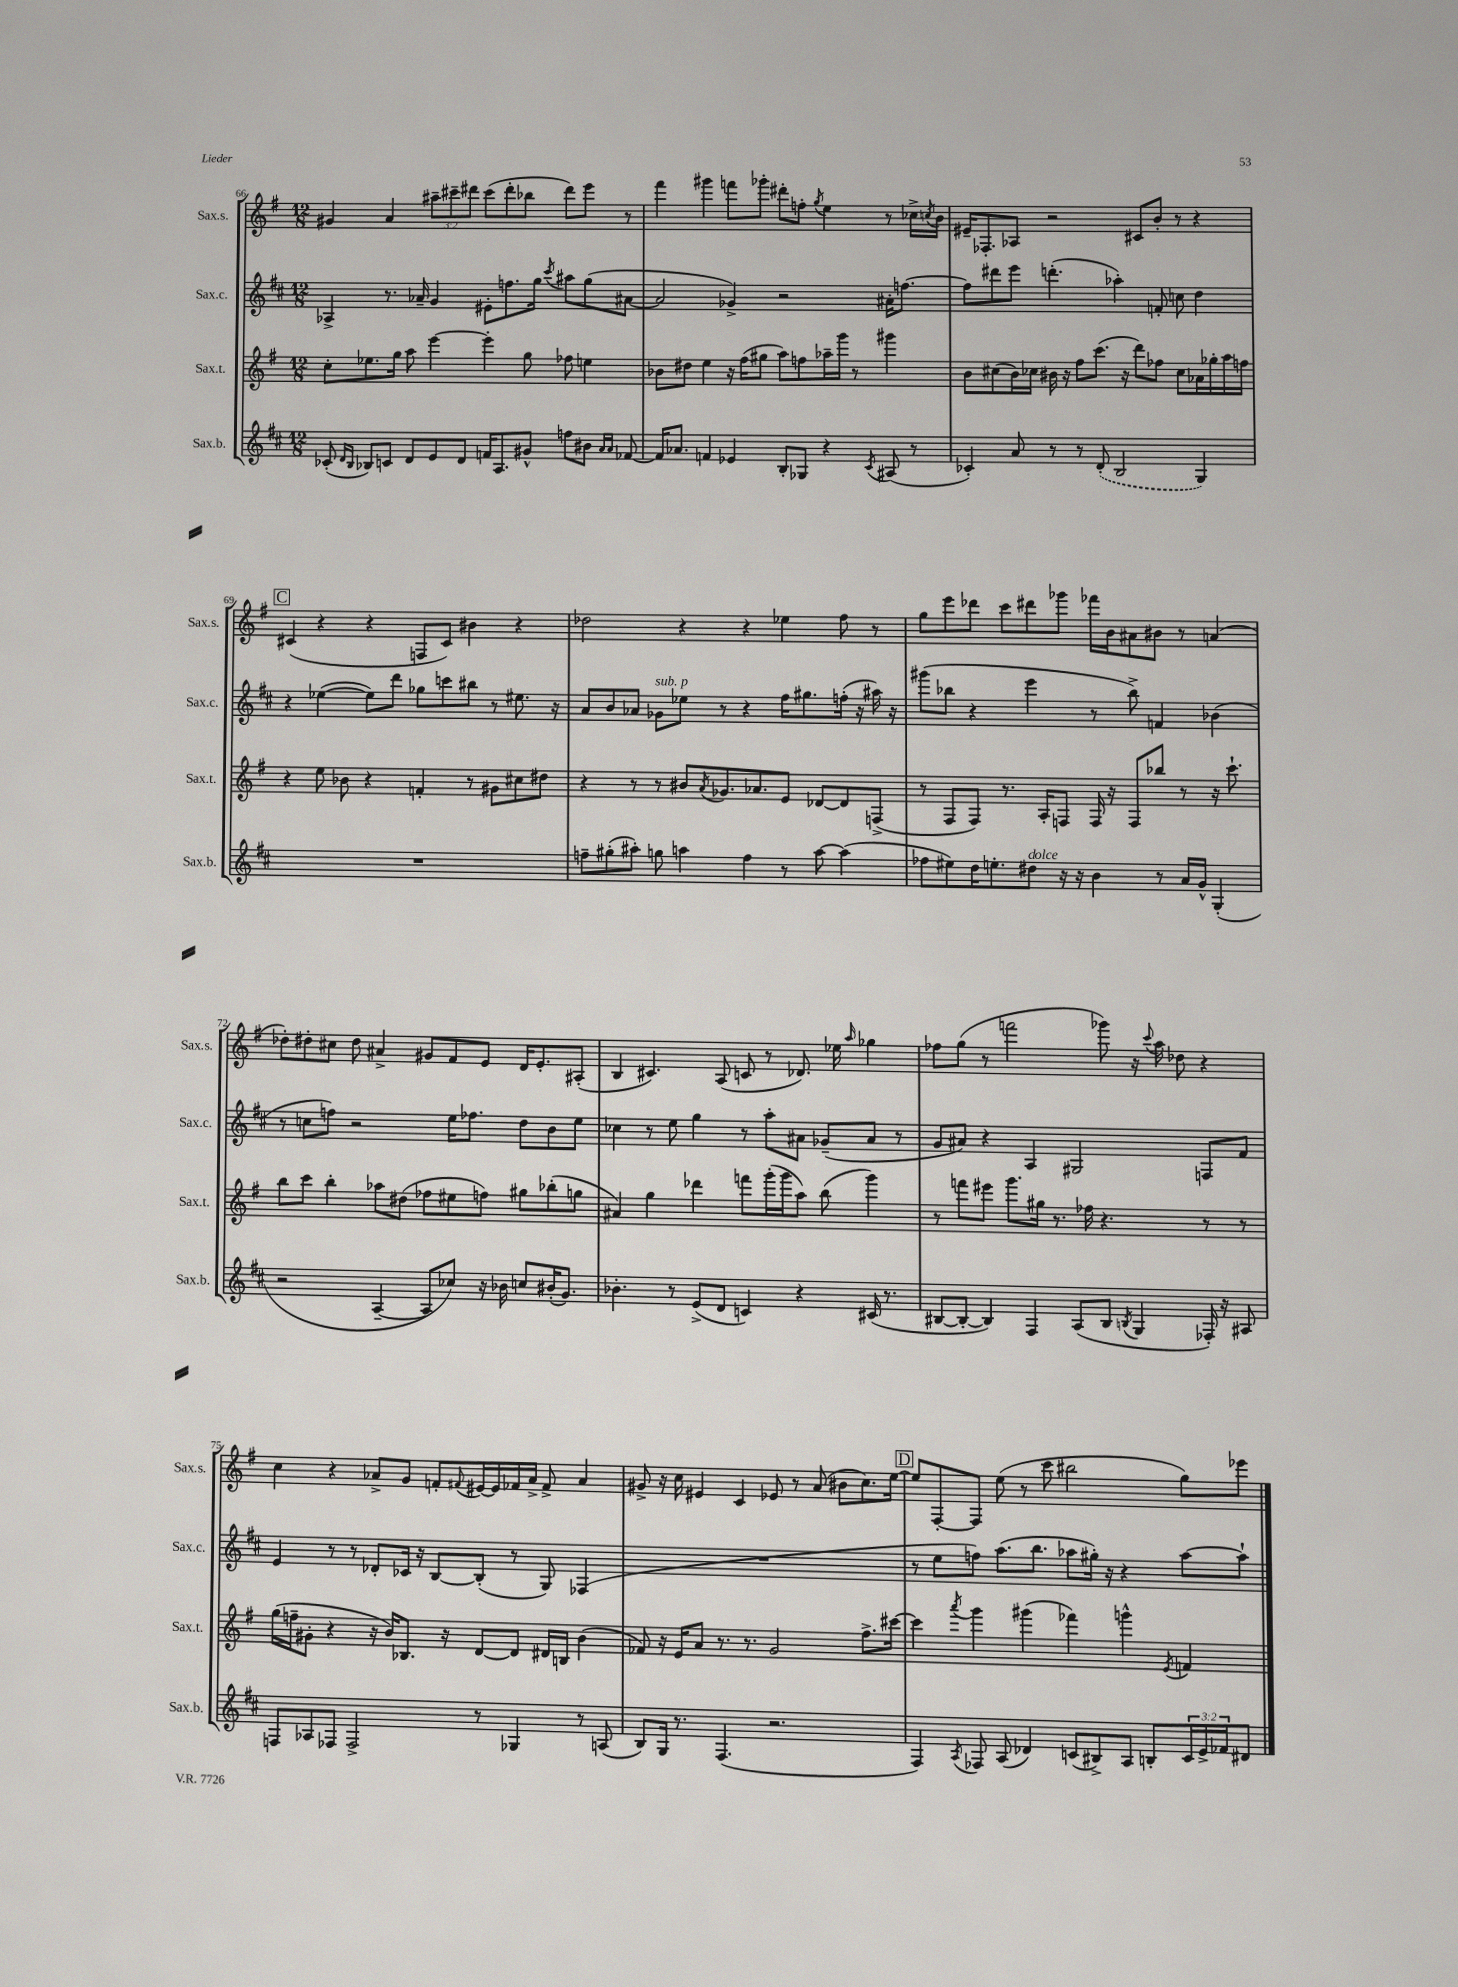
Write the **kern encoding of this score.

**kern	**kern	**kern	**kern
*part4	*part3	*part2	*part1
*staff4	*staff3	*staff2	*staff1
*I"Sax.b.	*I"Sax.t.	*I"Sax.c.	*I"Sax.s.
*I'Sax.b.	*I'Sax.t.	*I'Sax.c.	*I'Sax.s.
*clefG2	*clefG2	*clefG2	*clefG2
*k[f#c#]	*k[f#]	*k[f#c#]	*k[f#]
*M12/8	*M12/8	*M12/8	*M12/8
=66	=66	=66	=66
(8c-X'/	8cc'\L	4A-X^/	4g#X/
16qqd/LL	.	.	.
16qqB/JJ	.	.	.
8B-X/L)	8.ee-X\	.	.
8cn/J	.	8.r	4a/
.	16gg\Jk	.	.
8d/L	8aa\	.	.
.	.	16a-X~/	.
8e/	[4eee\	4g/	12aa#X~\L
.	.	.	12ccc#X~\
8d/J	.	.	.
.	.	.	12ddd#X\J
16fn/KL	4eee'\]	8e#X'\L	(8ccc#\L
8.A/	.	.	.
.	.	8.ffn\	8ddd#'\
8g#X^^/J	8gg\	.	8bb-X\J
.	.	16gg\Jk	.
.	.	8qccc#/	.
8ffn\L	8ff-X\	8aa#X\L	8ddd#\L)
8b#X\J	4een\	(8gg\	8eee\J
16qqa/LL	.	.	.
16qqa/JJ	.	.	.
[8f-X/	.	[8a#X\J	8r
=67	=67	=67	=67
16f-/KL]	8b-X\L	2a#/]	4fff#\
8.a-X/J	.	.	.
.	8dd#X\J	.	.
4fn/	4ee\	.	4ggg#X\
4e-X/	16r	4g-X^/)	8fffn\L
.	(16ff#\KL	.	.
.	8gg#X\J	.	8ggg-X'\J
8B'/L	8aa\L)	2r	8ddd#X'\L
8G-X/J	8ffn\	.	8ffn'\J
.	.	.	8qgg/
4r	16aa-X~\L	.	4ee\
.	16ggg\JJ	.	.
.	8r	.	.
8qc#/	.	.	.
(8A#X/	4ggg#X\	16a#X'\KL	8r
.	.	[8.ffn\J	.
8r	.	.	16cc-X^\LL
.	.	.	8qccn/
.	.	.	16b\JJ
=68	=68	=68	=68
4c-X'/)	8b\L	8ff\L]	16e#X~/KL
.	.	.	8.F-X'/
.	(8cc#X\	8ddd#X\	.
8a/	16b\L)	8eee\J	8A-X/J
.	16cc-X\JJ	.	.
8r	16b#X\	(4.dddn'\	2r
.	16r	.	.
8r	8ff#\L	.	.
(8d'/	(8.ccc\J	.	.
2B/	.	4aa-X'\)	.
.	16r	.	.
.	8ddd\L)	.	8c#X/L
.	8ff-X\J	8fn'/	8b'/J
.	8cc-\L	8ccn\	8r
4G/)	16a-X\L	4dd\	4r
.	16gg-X'\	.	.
.	16aa\	.	.
.	16ffn\JJ	.	.
!!LO:LB:g=z
!!LO:REH:place=s1:t=C
=69	=69	=69	=69
1.r	4r	4r	(4c#X/
.	8ee\	([4ee-X\	4r
.	8b-X\	.	.
.	4r	8ee-\L])	4r
.	.	8ddd\J	.
.	4fn'/	8gg-X\L	8Fn/L
.	.	8cccn\	8c#/J)
.	8r	8bb#X\J	4b#X\
.	8g#X\L	8r	.
.	8cc#X\	8.ee#X\	4r
.	8dd#X\J	.	.
.	.	16r	.
=70	=70	=70	=70
8ffn~\L	4r	8a/L	2dd-X\
(8gg#X'\	.	8b/	.
8aa#X'\J)	8r	8a-X/J	.
!	!	!LO:TX:a:i:t=sub. p	!
8ggn\	8r	8g-X\L	.
4aan\	8b#X/L	8ee-X\J	4r
.	8qa/	.	.
.	8.g-X/	8r	.
4ff\	.	4r	4r
.	8.a-X/	.	.
8r	8e/J	16ff#\KL	4ee-X\
.	.	8.gg#X\	.
[8aa\	[8d-X/L	.	.
(4aa\]	8d-/]	(16ffn'\Jk	8ff#\
.	.	16r	.
.	(8Fn^/J	16aa#X\)	8r
.	.	16r	.
=71	=71	=71	=71
8ff-X\L	8r	(8ggg#X\L	8gg\L
8ee#X\)	8F#/L	8bb-X\J	8eee\
16dd\K	8F#/J)	4r	8ddd-X\J
8.een'\	.	.	.
.	8.r	.	8ccc\L
!LO:TX:a:i:t=dolce	!	!	!
8dd#X\J	.	4eee\	8ddd#X\
.	16A'/KL	.	.
16r	8Fn/J	.	8ggg-X\J
16r	.	.	.
4b\	16F/	8r	16fff-X\LL
.	16r	.	16b\J
.	8F/L	8bb-^\)	8a#X\
8r	8bb-X/J	4fn/	8b#X\J
16a/LL	8r	.	8r
16g^^/JJ	.	.	.
(4G'/	16r	(4b-X\	(4an/
.	8.ccc`\	.	.
!!LO:LB:g=z
=72	=72	=72	=72
2r	8bb\L	8r	8dd-X'\L)
.	8ccc\J	8ccn\L	8dd#X'\
.	4bb'\	8ffn\J)	8cc#X\J
.	.	2r	8dd#\
[4A~/	8aa-X\L	.	4a#X^/
.	(8dd#X\J	.	.
8A/L]	8ff-X\L	.	8g#X/L
8cc-X/J)	8ee#X\	16ee\KL	8f#/
.	.	8.ff-X\J	.
16r	8ffn\J)	.	8e/J
16b-X\	.	.	.
8ccn/L	8gg#X\L	8dd\L	16d/KL
.	.	.	8.e'/
(16b#X'/K	(8bb-X'\	8b\	.
8.g/J)	.	.	.
.	8ggn\J	8ee\J	(8A#X'/J
=73	=73	=73	=73
4.b-X'\	4a#X/)	4cc-X\	4B/
.	4gg\	8r	4.c#X/)
8r	.	8ee\	.
(8e^/L	4ddd-X\	4gg\	.
8d/J	.	.	(8A/
4cn/)	8fffn\L	8r	8cn/
.	(16ggg'\L	8aa'\L	8r
.	16ggg\J	.	.
4r	8aa\J)	8a#X\J	8.d-X/)
.	(8bb\	(8g-X~/L	.
.	.	.	16ee-X\
.	.	.	16qqaa/
(16c#X/	4ggg\)	8a#/J	4gg-X\
8.r	.	.	.
.	.	8r	.
=74	=74	=74	=74
[8B#X/L	8r	8g/L	8ff-X\L
8B#'/J_	8fffn\L	8a#X/J)	(8gg\J
4B#/])	8eee#X\J	4r	8r
.	8.ggg\L	.	2fffn\
4F#/	.	4A/	.
.	16gg#X\Jk	.	.
.	8.r	.	.
(8A/L	.	2G#X/	.
.	16ff-X\	.	.
8B#/J	4.r	.	8ggg-X\)
8qBn/	.	.	.
4G/	.	.	16r
.	.	.	8qqccc/
.	.	.	16aa\
.	.	.	8dd-X\
16F-X'/)	8r	8Fn/L	4r
16r	.	.	.
8A#X/	8r	8f#/J	.
!!LO:LB:g=z
=75	=75	=75	=75
8Fn/L	(16gg\LL	4e/	4cc\
.	16ffn~\J	.	.
8A-X/	8g#X'\J	.	.
8F-X/J	4r	8r	4r
2F-^/	.	8r	.
.	16r	8d-X'/L	8a-X^/L
.	16b/KL)	.	.
.	8.B-X/J	16c-X/Jk	8g/J
.	.	16r	.
.	.	[8B/L	8fn'/L
.	16r	.	.
.	.	.	8qqf#X/
8r	[8d/L	(8B'/J]	[16e#X/L
.	.	.	16e#/]
4G-X/	8d/J]	8r	16f-X/
.	.	.	16a-^/JJ
.	16d#X/LL	8G/)	8f-^/
.	16Bn/JJ	.	.
8r	(4b\	(4F-X/	4a-/
(8An/	.	.	.
=76	=76	=76	=76
8B/L)	8f-X/)	1.r	8g#X^/
16G/Jk	16r	.	16r
8.r	16e/KL	.	16cc\
.	8a/J	.	4e#X/
(4.F#/	8.r	.	.
.	.	.	4c/
.	8.r	.	.
2.r	2g/	.	8e-X/
.	.	.	8r
.	.	.	(8a/
.	.	.	8b#X\L
.	8.ff#^\L	.	8.cc\)
.	[16ccc#X\Jk	.	[16ee\Jk
!!LO:REH:place=s1:t=D
=77	=77	=77	=77
4F#/)	4ccc#\]	8r	8ee/L]
.	.	8ee\L	[8F#'/
8qA/	8qaaa/	.	.
8F-X/	4ggg\	8ffn\J)	8F#/J]
(8A/	.	(8.aa\L	(8ee\
4d-X/)	(4ggg#X\	.	8r
.	.	8.bb\J	.
.	.	.	8ccc\
(8cn/L	4fff-X\)	8aa-X\L	2bb#X\
8B#X^/)	.	16gg#X'\Jk)	.
.	.	16r	.
8A/J	4gggn^^\	4r	.
8Bn'/L	.	.	.
.	8qe/	.	.
24c/L	4fn/	[8aa-\L	8gg\L)
24e^/	.	.	.
24f-X/J	.	.	.
8d#X/J	.	8aa-`\J]	8eee-X\J
==	==	==	==
*-	*-	*-	*-
